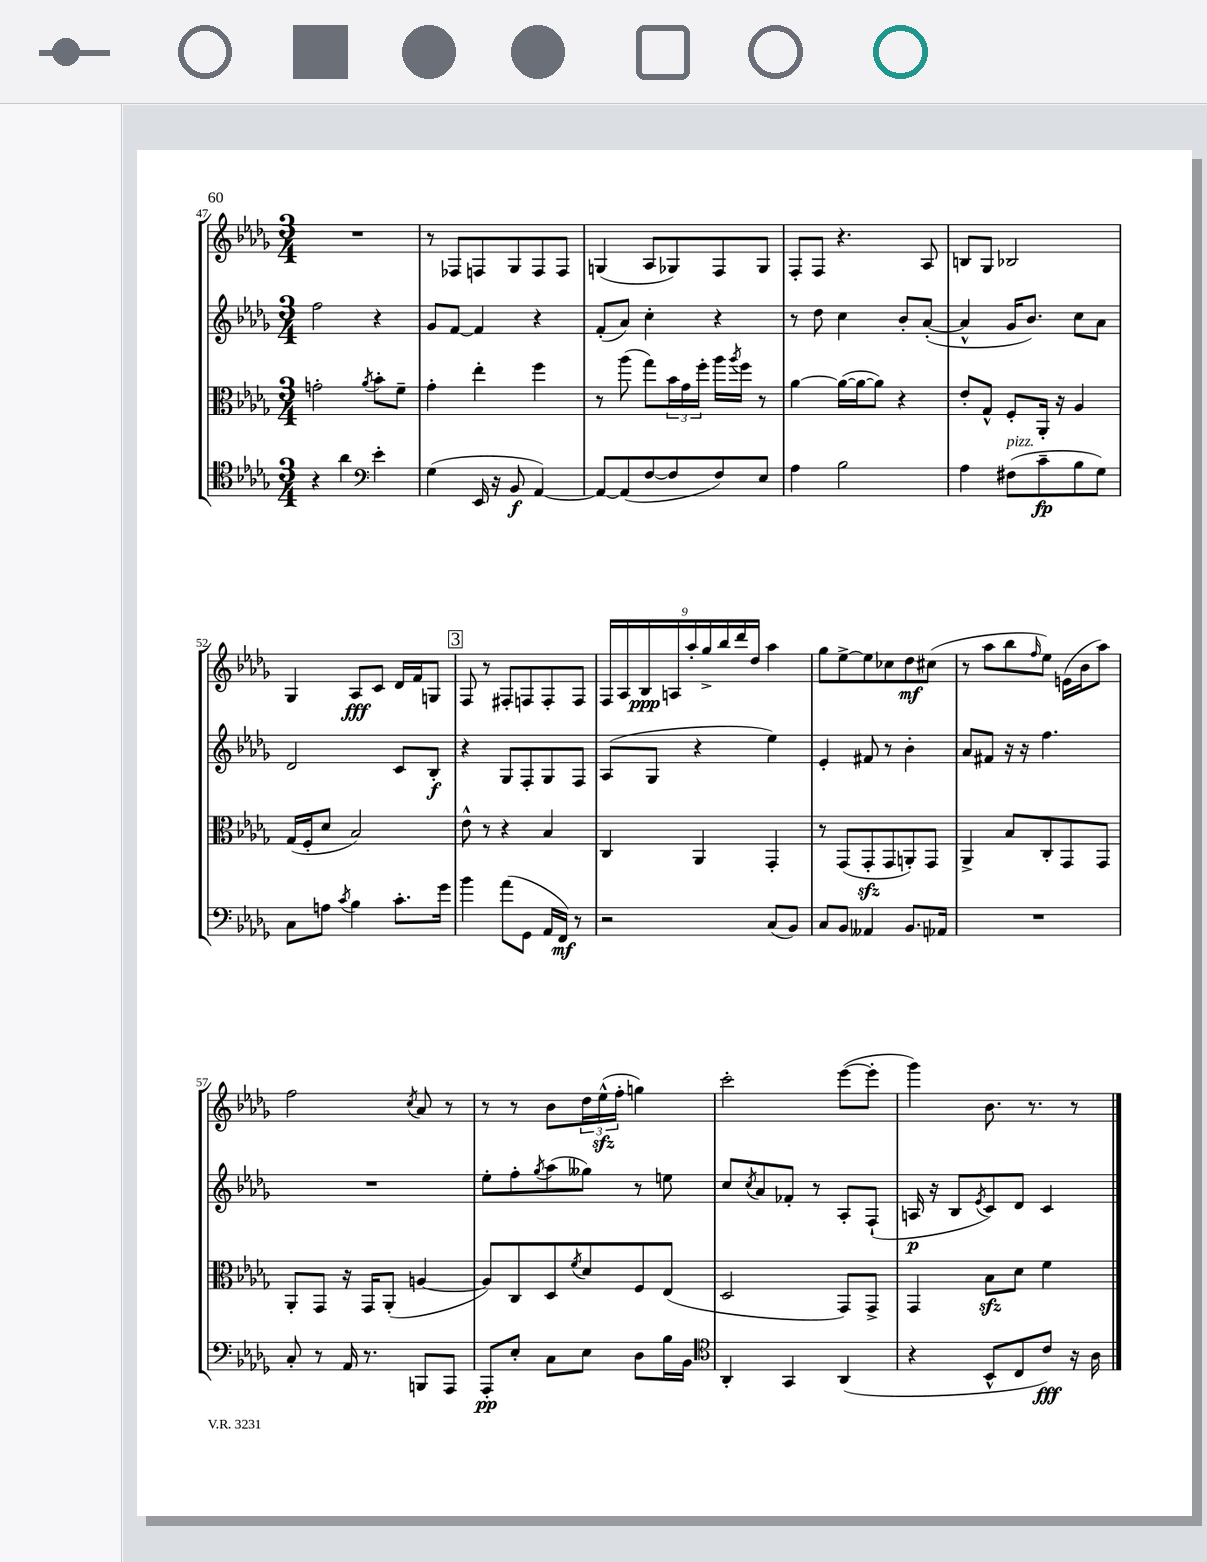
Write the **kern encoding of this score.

**kern	**kern	**kern	**kern
*staff4	*staff3	*staff2	*staff1
*clefC4	*clefC3	*clefG2	*clefG2
*k[b-e-a-d-g-]	*k[b-e-a-d-g-]	*k[b-e-a-d-g-]	*k[b-e-a-d-g-]
*M3/4	*M3/4	*M3/4	*M3/4
4r	2g'	2ff	2.r
4a-	.	.	.
*clefF4	*	*	*
.	8qa-	.	.
4e-'	8b-'	4r	.
.	8f~	.	.
=	=	=	=
(4G-	4g-'	8g-	8r
.	.	[8f	8F-
16EE-	4ee-'	4f]	8F
16r	.	.	.
8BB-	.	.	8G-
[4AA-)	4ff	4r	8F
.	.	.	8F
=	=	=	=
8AA-_	8r	(8f'	(4G
(8AA-]	(8aa-	8a-)	.
[8F	8gg-)	4cc'	8A-
8F]	24b-	.	8G-)
.	24g-	.	.
.	24ff'	.	.
8F)	16aa-	4r	8F
.	8qaa-	.	.
.	16ff	.	.
8E-	8r	.	8G-
=	=	=	=
4A-	[4a-	8r	8F'
.	.	8dd-	8F
2B-	(16a-_	4cc	4.r
.	16a-_	.	.
.	8a-])	.	.
.	4r	8b-'	.
.	.	([8a-'	8A-
=	=	=	=
4A-	8e-'	4a-^^]	8B
.	8G-^^	.	8G-
(8F#	8F'	16g-	2B-
.	.	8.b-)	.
8c~	16AA-'	.	.
.	16r	.	.
8B-	4A-	8cc	.
8G-)	.	8a-	.
=	=	=	=
8C	(16G-	2d-	4G-
.	16F'	.	.
8A	8d-	.	.
8qc	.	.	.
4B-	2B-)	.	8A-
.	.	.	8c
8.c'	.	8c	16d-
.	.	.	16f
.	.	8B-'	8G
16g-	.	.	.
=	=	=	=
4b-	8e-^^	4r	8F
.	8r	.	8r
(8a-	4r	8G-	8F#'
8GG-	.	8F'	8F
16AA-	4B-	8G-	8F'
16FF)	.	.	.
8r	.	8F	8F
=	=	=	=
2r	4C	(8A-	18F
.	.	.	18A-
.	.	.	18B-
.	.	8G-	.
.	.	.	18A
.	.	.	18aa-'
.	4AA-	4r	.
.	.	.	18gg-^
.	.	.	18bb-
.	.	.	18ddd-
.	.	.	18dd-
(8C	4GG-'	4ee-)	4aa-
8BB-)	.	.	.
=	=	=	=
8C	8r	4e-'	8gg-
8BB-	(8GG-	.	[8ee-^
4AA--	8GG-'	8f#	8ee-]
.	8GG-	8r	8cc-
8.BB-	8AA')	4b-'	8dd-
.	8GG-	.	(8cc#
16AA-	.	.	.
=	=	=	=
2.r	4AA-^	8a-	8r
.	.	8f#	8aa-
.	8B-	16r	8bb-
.	.	16r	.
.	.	.	16qqff
.	8C'	4.ff	8ee-)
.	8GG-	.	(16e
.	.	.	16b-
.	8GG-	.	8aa-)
=	=	=	=
8C'	8AA-'	2.r	2ff
8r	8GG-	.	.
16AA-	16r	.	.
8.r	16GG-	.	.
.	(8AA-'	.	.
.	.	.	8qcc
8BBB	[4A	.	8a-
8AAA-	.	.	8r
=	=	=	=
8AAA-'	8A])	8ee-'	8r
8E-'	8C	8ff'	8r
.	.	8qgg-	.
8C	8D-	(8aa-	8b-
.	8qf	.	.
8E-	8d-	8gg--)	24dd-
.	.	.	(24ee-^^
.	.	.	24ff'
8D-	8F	8r	4gg)
16B-	(8E-	8ee	.
16BB-	.	.	.
=	=	=	=
*clefC4	*	*	*
4AA-'	2D-	8cc	2ccc'
.	.	8qcc	.
.	.	8a-	.
4GG-	.	8f-'	.
.	.	8r	.
(4AA-	8GG-)	8A-'	([8eee-
.	8GG-^	(8F`	8eee-']
=	=	=	=
4r	4GG-	16A	4ggg-)
.	.	16r	.
.	.	8B-	.
.	.	8qe-	.
8BB-^^	8B-	8c)	8.b-
8C	8d-	8d-	.
.	.	.	8.r
8c)	4f	4c	.
16r	.	.	8r
16A-	.	.	.
==	==	==	==
*-	*-	*-	*-
